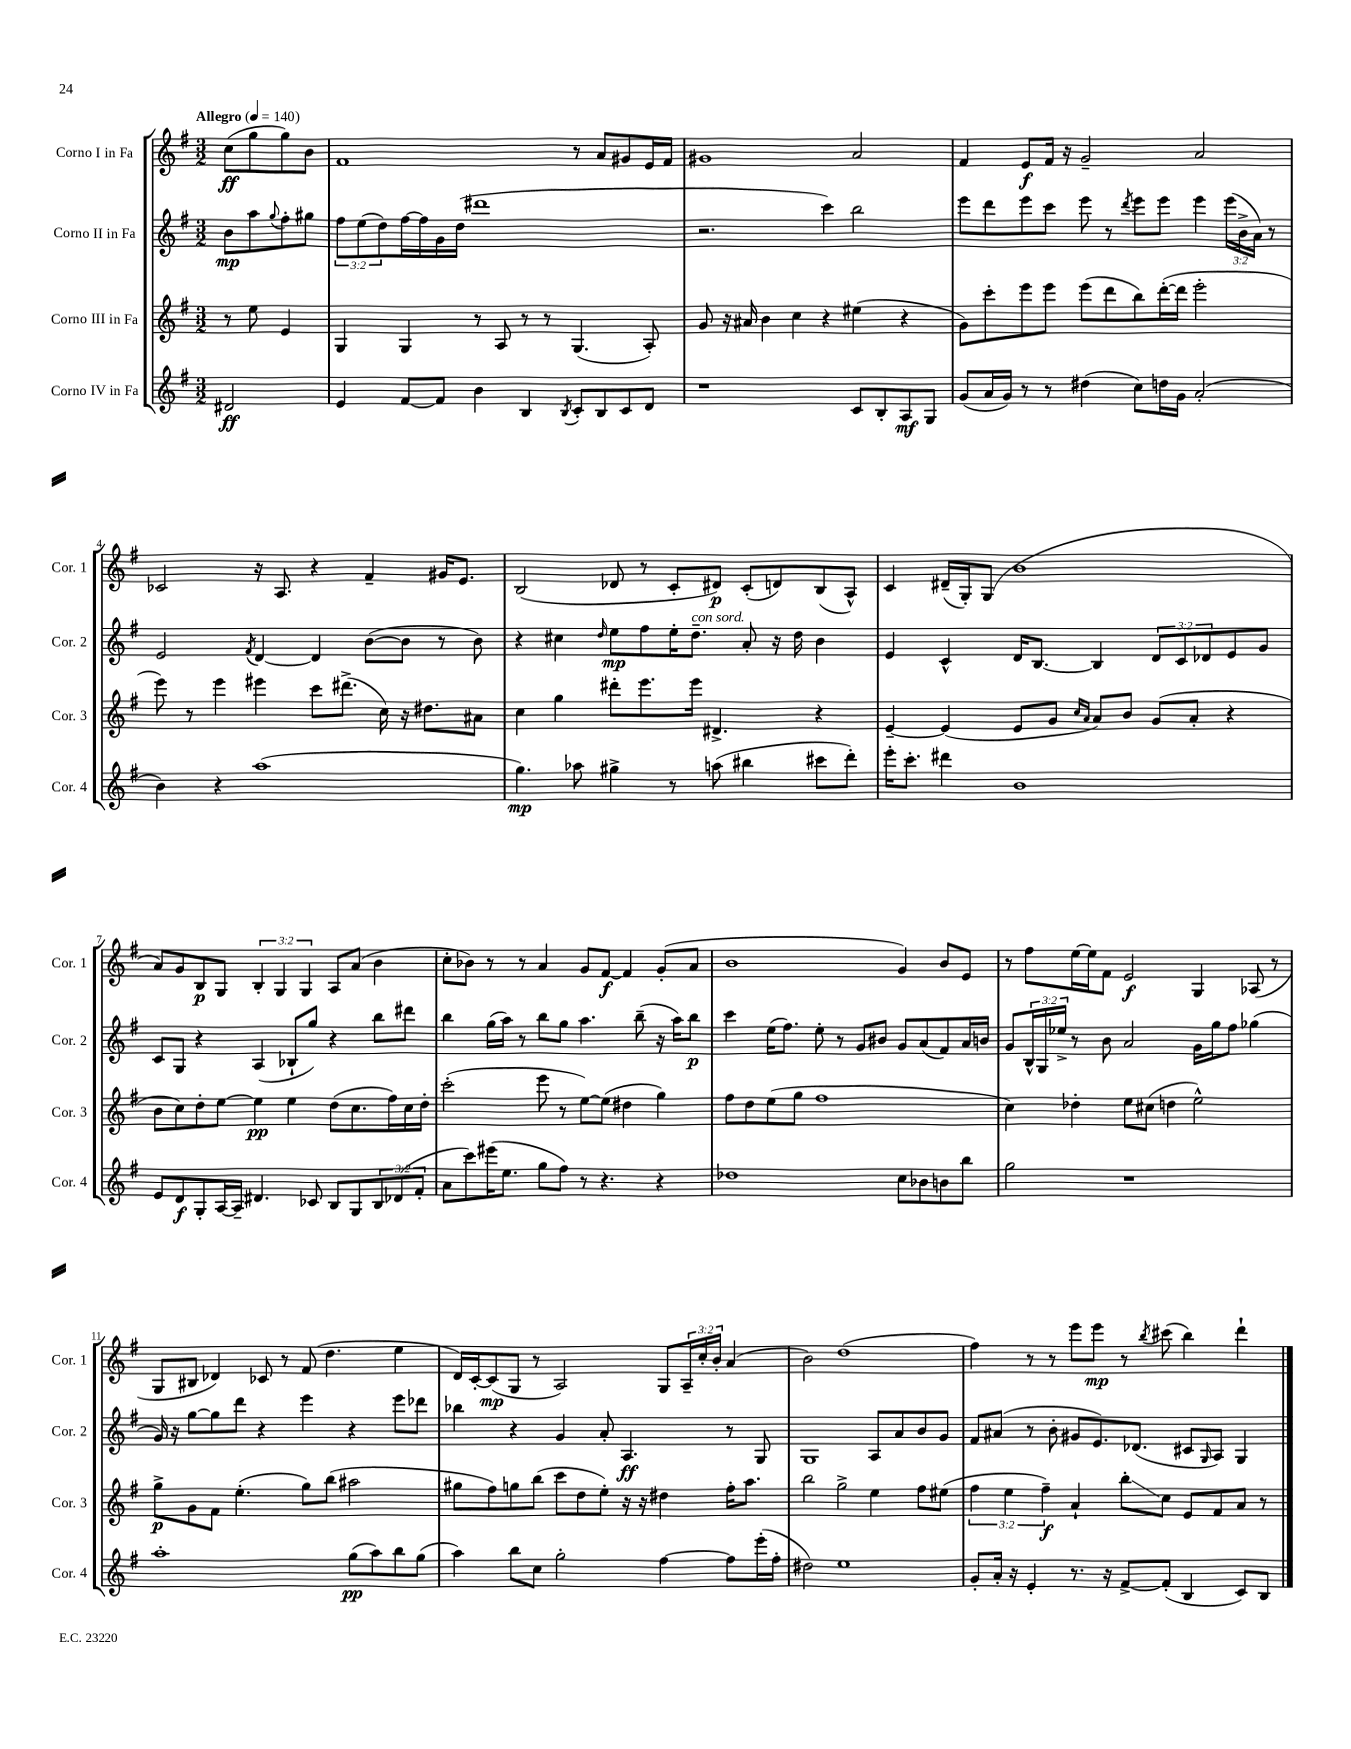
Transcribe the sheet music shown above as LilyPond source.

<<
\new StaffGroup <<
\new Staff = "s0" \with { instrumentName = "Corno I in Fa" shortInstrumentName = "Cor. 1" } {
    \clef treble \key g \major \numericTimeSignature \time 3/2 \override Staff.TupletNumber.text = #tuplet-number::calc-fraction-text \partial 2 \tempo "Allegro" 4 = 140
    c''8\ff( g''8 g''8) b'8 |
    fis'1 r8 a'8 gis'8 e'16 fis'16 |
    gis'1 a'2 |
    fis'4 e'8\f fis'16 r16 g'2-- a'2 |
    ces'2 r16 a8. r4 fis'4-- gis'16 e'8. |
    b2( des'8 r8 c'8-. dis'8\p) c'8-.( d'8) b8( a8-^) |
    c'4 dis'16--( g16-.) g8( b'1 |
    a'8) g'8 b8\p g8 \tuplet 3/2 { b4-. g4 g4 } a8 a'8( b'4 |
    c''8-. bes'8) r8 r8 a'4 g'8 fis'8~\f fis'4 g'8-.( a'8 |
    b'1 g'4) b'8 e'8 |
    r8 fis''8 e''16~ e''16 fis'8 e'2\f g4 aes8( r8 |
    g8 bis8 des'4) ces'8 r8 fis'8( d''4. e''4 |
    d'16) c'16~-. c'8\mp( g8 r8 a2) g8 \tuplet 3/2 { a16-- c''16-. b'16-. } a'4( |
    b'2) d''1( |
    fis''4) r8 r8 e'''8 e'''8\mp r8 \acciaccatura { b''8 } cis'''8( b''4) d'''4-! \bar "|." |
}
\new Staff = "s1" \with { instrumentName = "Corno II in Fa" shortInstrumentName = "Cor. 2" } {
    \clef treble \key g \major \numericTimeSignature \time 3/2 \override Staff.TupletNumber.text = #tuplet-number::calc-fraction-text \partial 2
    b'8\mp a''8 \appoggiatura { g''8 } fis''8-. gis''8 |
    \tuplet 3/2 { fis''8 e''8( d''8) } fis''16~ fis''16 g'16 d''16( dis'''1 |
    r2. c'''4) b''2 |
    e'''8 d'''8 e'''8 c'''8 e'''8 r8 \acciaccatura { d'''8 } e'''8 e'''8 e'''4 \tuplet 3/2 { e'''16( b'16-> a'16) } r8 |
    e'2 \acciaccatura { fis'8 } d'4~ d'4 b'8~( b'8 r8 b'8) |
    r4 cis''4 \grace { d''16 } e''8\mp fis''8 e''16-. d''8.--^\markup { \italic "con sord." } a'8-. r16 d''16 b'4 |
    e'4 c'4-^ d'16 b8.~ b4 \tuplet 3/2 { d'8 c'8 des'8 } e'8 g'8 |
    c'8 g8 r4 a4( bes8-! g''8) r4 b''8 dis'''8 |
    b''4 g''16( a''16) r8 b''8 g''8 a''4. b''8--( r16 a''16) b''8\p |
    c'''4 e''16( fis''8.) e''8-. r8 g'8 bis'8 g'8 a'8( fis'8) a'16 b'16 |
    g'8 \tuplet 3/2 { b16-^ g16 ees''16-> } r8 b'8 a'2 g'16 g''16 fis''8 ges''4( |
    g'16) r16 g''8~ g''8 d'''8 r4 e'''4 r4 e'''8 des'''8 |
    bes''4 r4 g'4 a'8-. a4.\ff r8 g8 |
    g1 a8 a'8 b'8 g'8 |
    fis'8 ais'8( r8 b'8-. gis'8 e'8.) des'8.( cis'8 \grace { g16 } a8) g4 \bar "|." |
}
\new Staff = "s2" \with { instrumentName = "Corno III in Fa" shortInstrumentName = "Cor. 3" } {
    \clef treble \key g \major \numericTimeSignature \time 3/2 \override Staff.TupletNumber.text = #tuplet-number::calc-fraction-text \partial 2
    r8 e''8 e'4 |
    g4 g4 r8 a8 r8 r8 g4.( a8-.) |
    g'8 r16 ais'16 b'4 c''4 r4 eis''4( r4 |
    g'8) c'''8-. e'''8 e'''8 e'''8( d'''8 b''8) d'''16~-.( d'''16 e'''2-. |
    e'''8) r8 e'''4 eis'''4 c'''8 dis'''8.->( c''16) r16 dis''8. ais'8 |
    c''4 g''4 dis'''8-. e'''8. e'''16 dis'4.-> r4 |
    e'4~-- e'4( e'8 g'8 \grace { c''16 a'16 } a'8) b'8 g'8( a'8-. r4 |
    b'8 c''8) d''8-. e''8~ e''4\pp e''4 d''8( c''8. fis''16) c''16 d''16-. |
    c'''2-.( e'''8 r8 e''8~) e''8( dis''4 g''4) |
    fis''8 d''8 e''8( g''8 fis''1 |
    c''4) des''4-. e''8 cis''8( d''4 e''2-^) |
    g''8->\p g'8 fis'8 e''4.-.( g''8) b''8( ais''2 |
    gis''8 fis''8) g''8 b''8( c'''8 d''8 e''8-.) r16 r16 dis''4 fis''16-. a''8. |
    b''2 g''2-> e''4 fis''8 eis''8( |
    \tuplet 3/2 { fis''4 e''4 fis''4--\f) } a'4-! b''8-.\glissando c''8 e'8 fis'8 a'8 r8 \bar "|." |
}
\new Staff = "s3" \with { instrumentName = "Corno IV in Fa" shortInstrumentName = "Cor. 4" } {
    \clef treble \key g \major \numericTimeSignature \time 3/2 \override Staff.TupletNumber.text = #tuplet-number::calc-fraction-text \partial 2
    dis'2\ff |
    e'4 fis'8~ fis'8 b'4 b4 \acciaccatura { b8 } c'8-. b8 c'8 d'8 |
    r1 c'8 b8-. a8\mf g8 |
    g'8( a'16 g'16) r8 r8 dis''4( c''8) d''16 g'16 a'2-.( |
    b'4) r4 a''1( |
    g''4.\mp) aes''8 gis''4-> r8 a''8( bis''4 cis'''8 d'''8-.) |
    e'''16-. c'''8.-. dis'''4 b'1 |
    e'8 d'8\f g8-. a16~ a16-- dis'4. ces'8 b8 g8 \tuplet 3/2 { b8 des'8( fis'8-. } |
    a'8 c'''8) eis'''16( e''8. g''8 fis''8) r8 r4. r4 |
    des''1 c''8 bes'8 b'8 b''8 |
    g''2 r1 |
    a''1-. g''8\pp( a''8) b''8 g''8( |
    a''4) b''8 c''8 g''2-. fis''4~ fis''8 e'''16-.( fis''16-. |
    dis''2) e''1 |
    g'8-. a'16-. r16 e'4-. r8. r16 fis'8~-> fis'8-.( b4 c'8) b8 \bar "|." |
}
>>
>>
